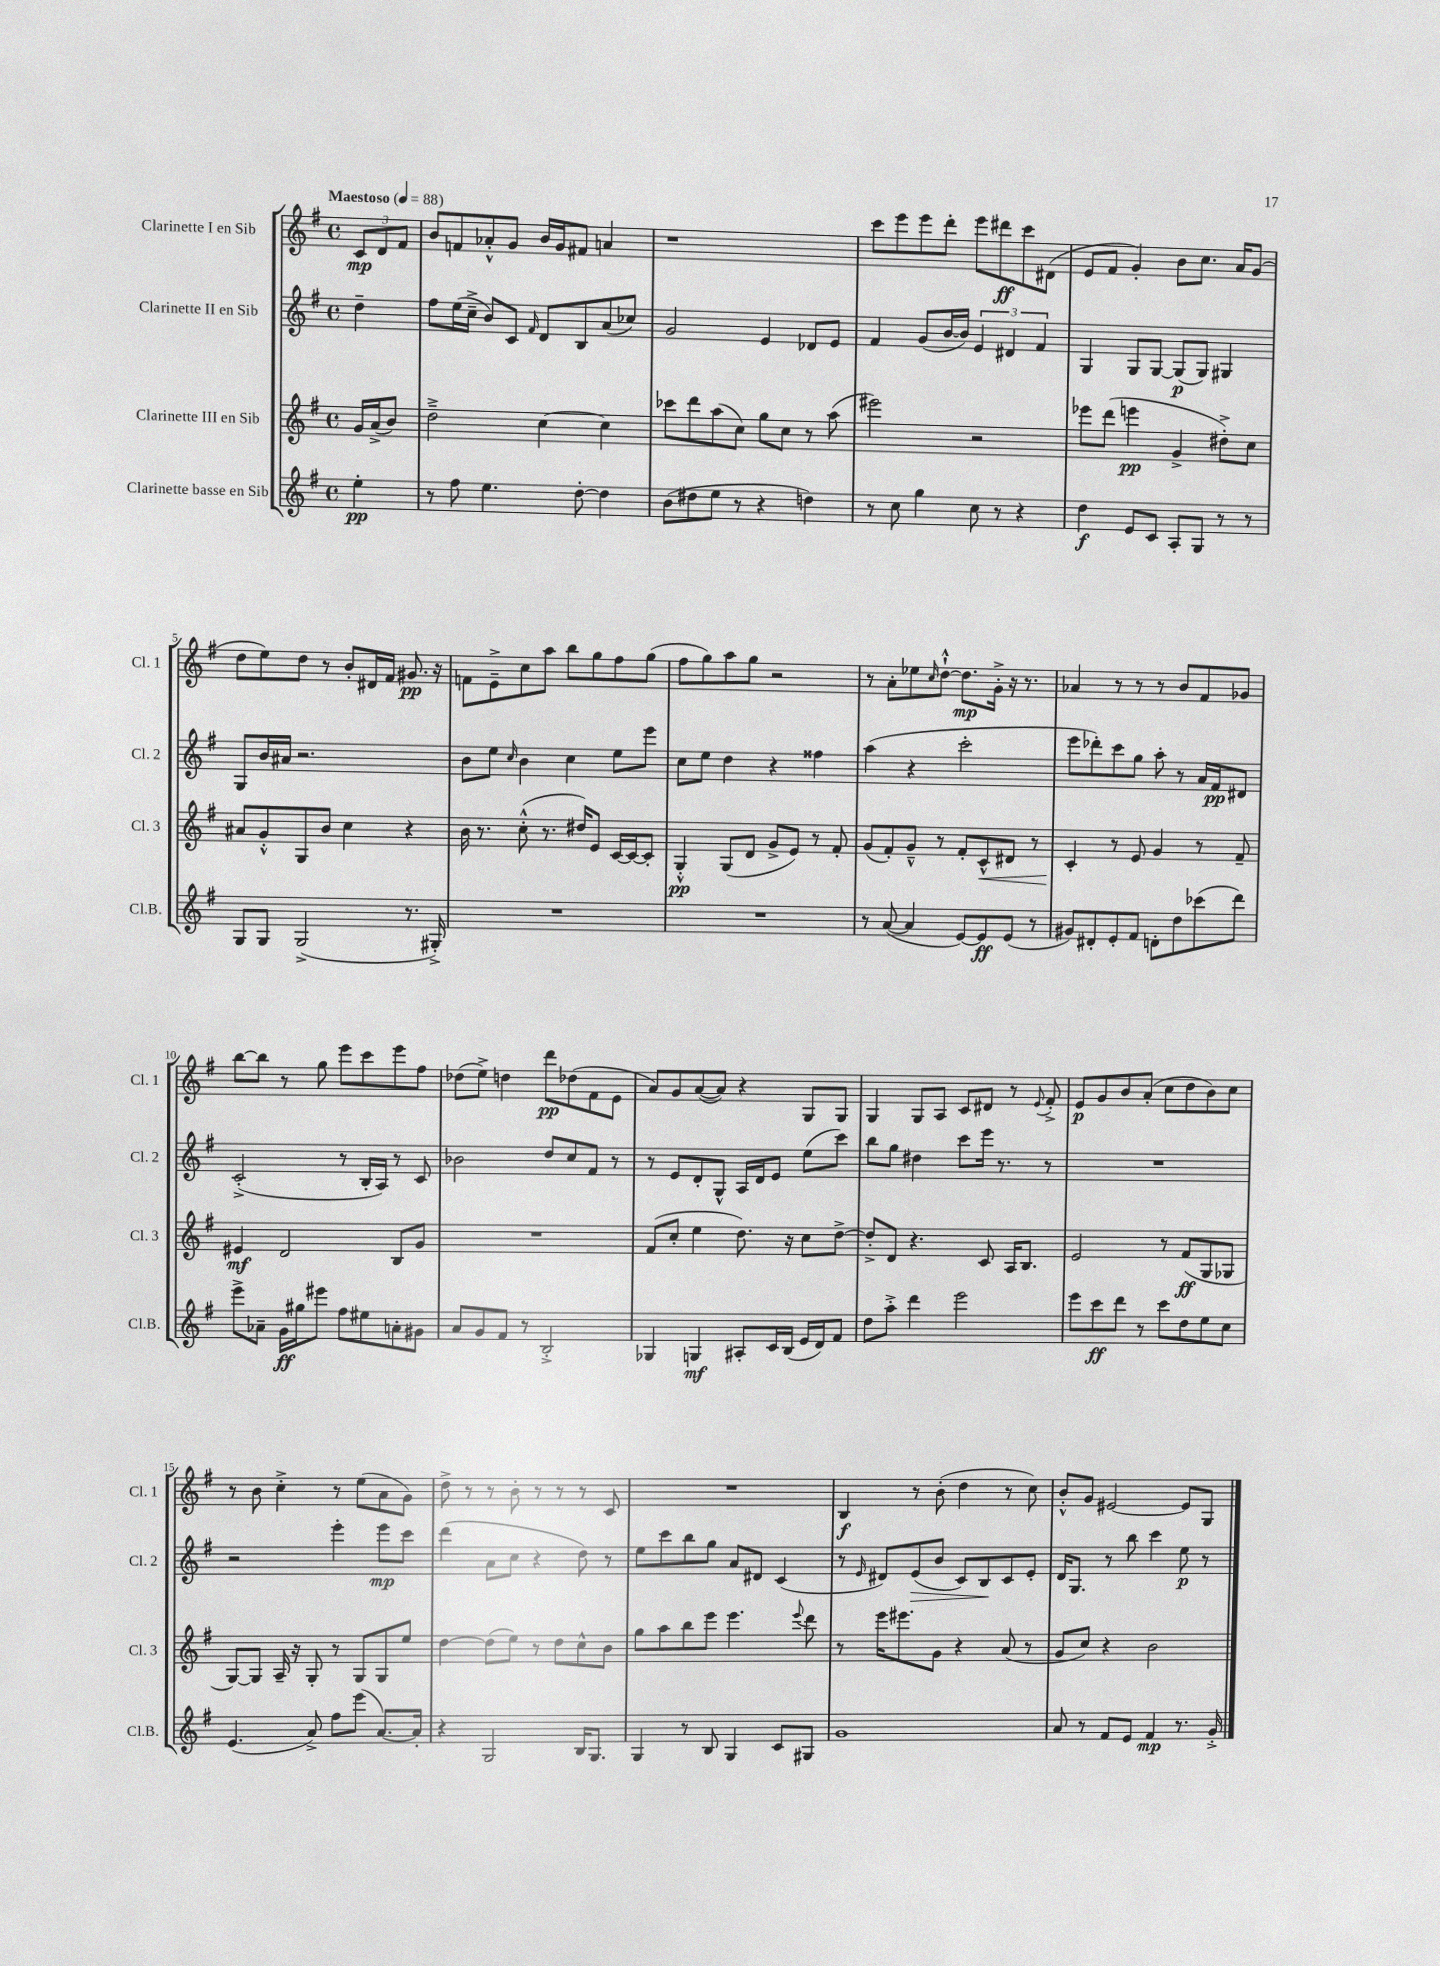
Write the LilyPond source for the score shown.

<<
\new StaffGroup <<
\new Staff = "s0" \with { instrumentName = "Clarinette I en Sib" shortInstrumentName = "Cl. 1" } {
    \clef treble \key g \major \defaultTimeSignature \time 4/4 \partial 4 \tempo "Maestoso" 4 = 88
    \tuplet 3/2 { c'8\mp d'8 fis'8 } |
    b'8 f'8 aes'8-.-^ g'8 b'16 g'16 fis'8 a'4 |
    r1 |
    c'''8 e'''8 e'''8 d'''8-. e'''8 dis'''8\ff c'''8 dis'8( |
    e'8 fis'8 g'4-.) b'8 c''8. a'16 g'8( |
    d''8 e''8) d''8 r8 b'8-. dis'16 fis'16 gis'8.\pp r16 |
    f'8 e'8---> c''8 a''8 b''8 g''8 fis''8 g''8( |
    fis''8 g''8) a''8 g''8 r2 |
    r8 a'8-. ees''8 \grace { c''16 } d''8~-!-^ d''8.\mp g'16-.-> r16 r8. |
    aes'4 r8 r8 r8 b'8 fis'8 ges'8 |
    b''8~ b''8 r8 g''8 e'''8 c'''8 e'''8 fis''8 |
    des''8( e''8->) d''4 d'''8\pp des''8( fis'8 e'8 |
    a'8) g'8 a'8~( a'8) r4 g8 g8 |
    g4 g8 a8 c'8 dis'8 r8 \appoggiatura { e'8 } fis'8-.-> |
    e'8\p g'8 b'8 a'8-.( c''8 d''8 b'8) c''8 |
    r8 b'8 c''4-.-> r8 e''8( a'8 g'8) |
    d''8-> r8 r8 b'8-. r8 r8 r8 c'8 |
    R1 |
    b4\f r8 b'8-.( d''4 r8 c''8) |
    b'8-.-^ g'8 eis'2~ eis'8 g8 \bar "|." |
}
\new Staff = "s1" \with { instrumentName = "Clarinette II en Sib" shortInstrumentName = "Cl. 2" } {
    \clef treble \key g \major \defaultTimeSignature \time 4/4 \partial 4
    d''4-- |
    fis''8 e''16( c''16---> b'8) c'8 \grace { fis'16 } d'8 b8 a'8( ces''8) |
    g'2 e'4 des'8 e'8 |
    fis'4 g'8( b'16~ b'16) \tuplet 3/2 { e'4 dis'4 fis'4 } |
    g4 g8 g8~ g8\p( g8) gis4 |
    g8 b'16 ais'16 r2. |
    b'8 e''8 \grace { c''16 } b'4 c''4 e''8 e'''8 |
    c''8 e''8 d''4 r4 fisis''4 |
    a''4( r4 c'''2-. |
    e'''8 des'''8-.) c'''8 g''8 a''8-. r8 a'16 fis'16\pp dis'8 |
    c'2-.->( r8 b16-. a16) r8 c'8 |
    bes'2 d''8 c''8 fis'8 r8 |
    r8 e'8 d'8-. g8-^ a16 d'16 e'8 e''8( c'''8) |
    b''8 g''8 dis''4 c'''8 e'''16 r8. r8 |
    R1 |
    r2 e'''4-. e'''8\mp c'''8 |
    d'''4( a'8 c''8 r4 d''8) r8 |
    e''8 c'''8 b''8 g''8 a'8 dis'8 c'4( |
    r8 \grace { e'16 } dis'8) e'8\>( b'8 c'8) b8\! c'8 e'8-. |
    d'16 g8. r8 b''8 c'''4 e''8\p r8 \bar "|." |
}
\new Staff = "s2" \with { instrumentName = "Clarinette III en Sib" shortInstrumentName = "Cl. 3" } {
    \clef treble \key g \major \defaultTimeSignature \time 4/4 \partial 4
    g'16 a'16->( b'8) |
    d''2---> c''4~ c''4 |
    ces'''8 d'''8 a''8( c''8) g''8 c''8 r8 a''8( |
    eis'''2) r2 |
    ees'''8 d'''8( e'''4\pp g'4-> dis''8-.->) c''8 |
    ais'8 g'8-.-^ g8 b'8 c''4 r4 |
    b'16 r8. c''8-.-^( r8. dis''16) e'8 c'16~ c'16~ c'8-. |
    g4-.-^\pp g8( d'8 g'8-> e'8) r8 fis'8-. |
    g'8( fis'8-.) g'8---^ r8 fis'8-. c'8-^\< dis'8 r8 |
    c'4-.\! r8 e'8 g'4 r8 fis'8-- |
    eis'4\mf d'2 b8 g'8 |
    R1 |
    fis'8( c''8-. e''4 d''8.) r16 c''8 d''8~-> |
    d''8-.-> d'8 r4. c'8 a16 b8. |
    e'2 r8 fis'8\ff( g8 ges8 |
    g8~) g8 a16-- r16 g8-. r8 g8 g8 e''8 |
    d''4~ d''8( e''8) r8 d''8 c''8-^ b'8 |
    g''8 a''8 b''8 e'''8 e'''4. \appoggiatura { e'''8 } d'''8 |
    r8 e'''16 eis'''8. g'8 r4 a'8( r8 |
    g'8 c''8) r4 b'2 \bar "|." |
}
\new Staff = "s3" \with { instrumentName = "Clarinette basse en Sib" shortInstrumentName = "Cl.B." } {
    \clef treble \key g \major \defaultTimeSignature \time 4/4 \partial 4
    e''4-.\pp |
    r8 fis''8 e''4. d''8~-. d''4 |
    b'8( dis''8 e''8 r8 r4 d''4) |
    r8 c''8 g''4 c''8 r8 r4 |
    d''4\f e'8 c'8 a8-. g8 r8 r8 |
    g8 g8 g2->( r8. gis16-.->) |
    R1 |
    R1 |
    r8 a'8~( a'4 e'8~) e'8\ff e'8( r8 |
    gis'8) dis'8-. e'8-. fis'8 d'8-. d''8 ces'''8( d'''8) |
    e'''8-> aes'8-- g'16\ff gis''16 eis'''8 fis''8 eis''8 a'8-. gis'8 |
    a'8 g'8 fis'8 r8 b2-.-> |
    ges4 g4\mf ais8-. c'16 b16( e'16 d'16) fis'8 |
    d''8 a''8-.-> d'''4 e'''2 |
    e'''8 c'''8\ff d'''8 r8 c'''8 d''8 e''8 c''8 |
    e'4.( a'8->) fis''8 e'''8( a'8.~) a'16-. |
    r4 g2 b16 g8. |
    g4 r8 b8 g4 c'8 gis8 |
    g'1 |
    a'8 r8 fis'8 e'8 fis'4\mp r8. g'16-.-> \bar "|." |
}
>>
>>
